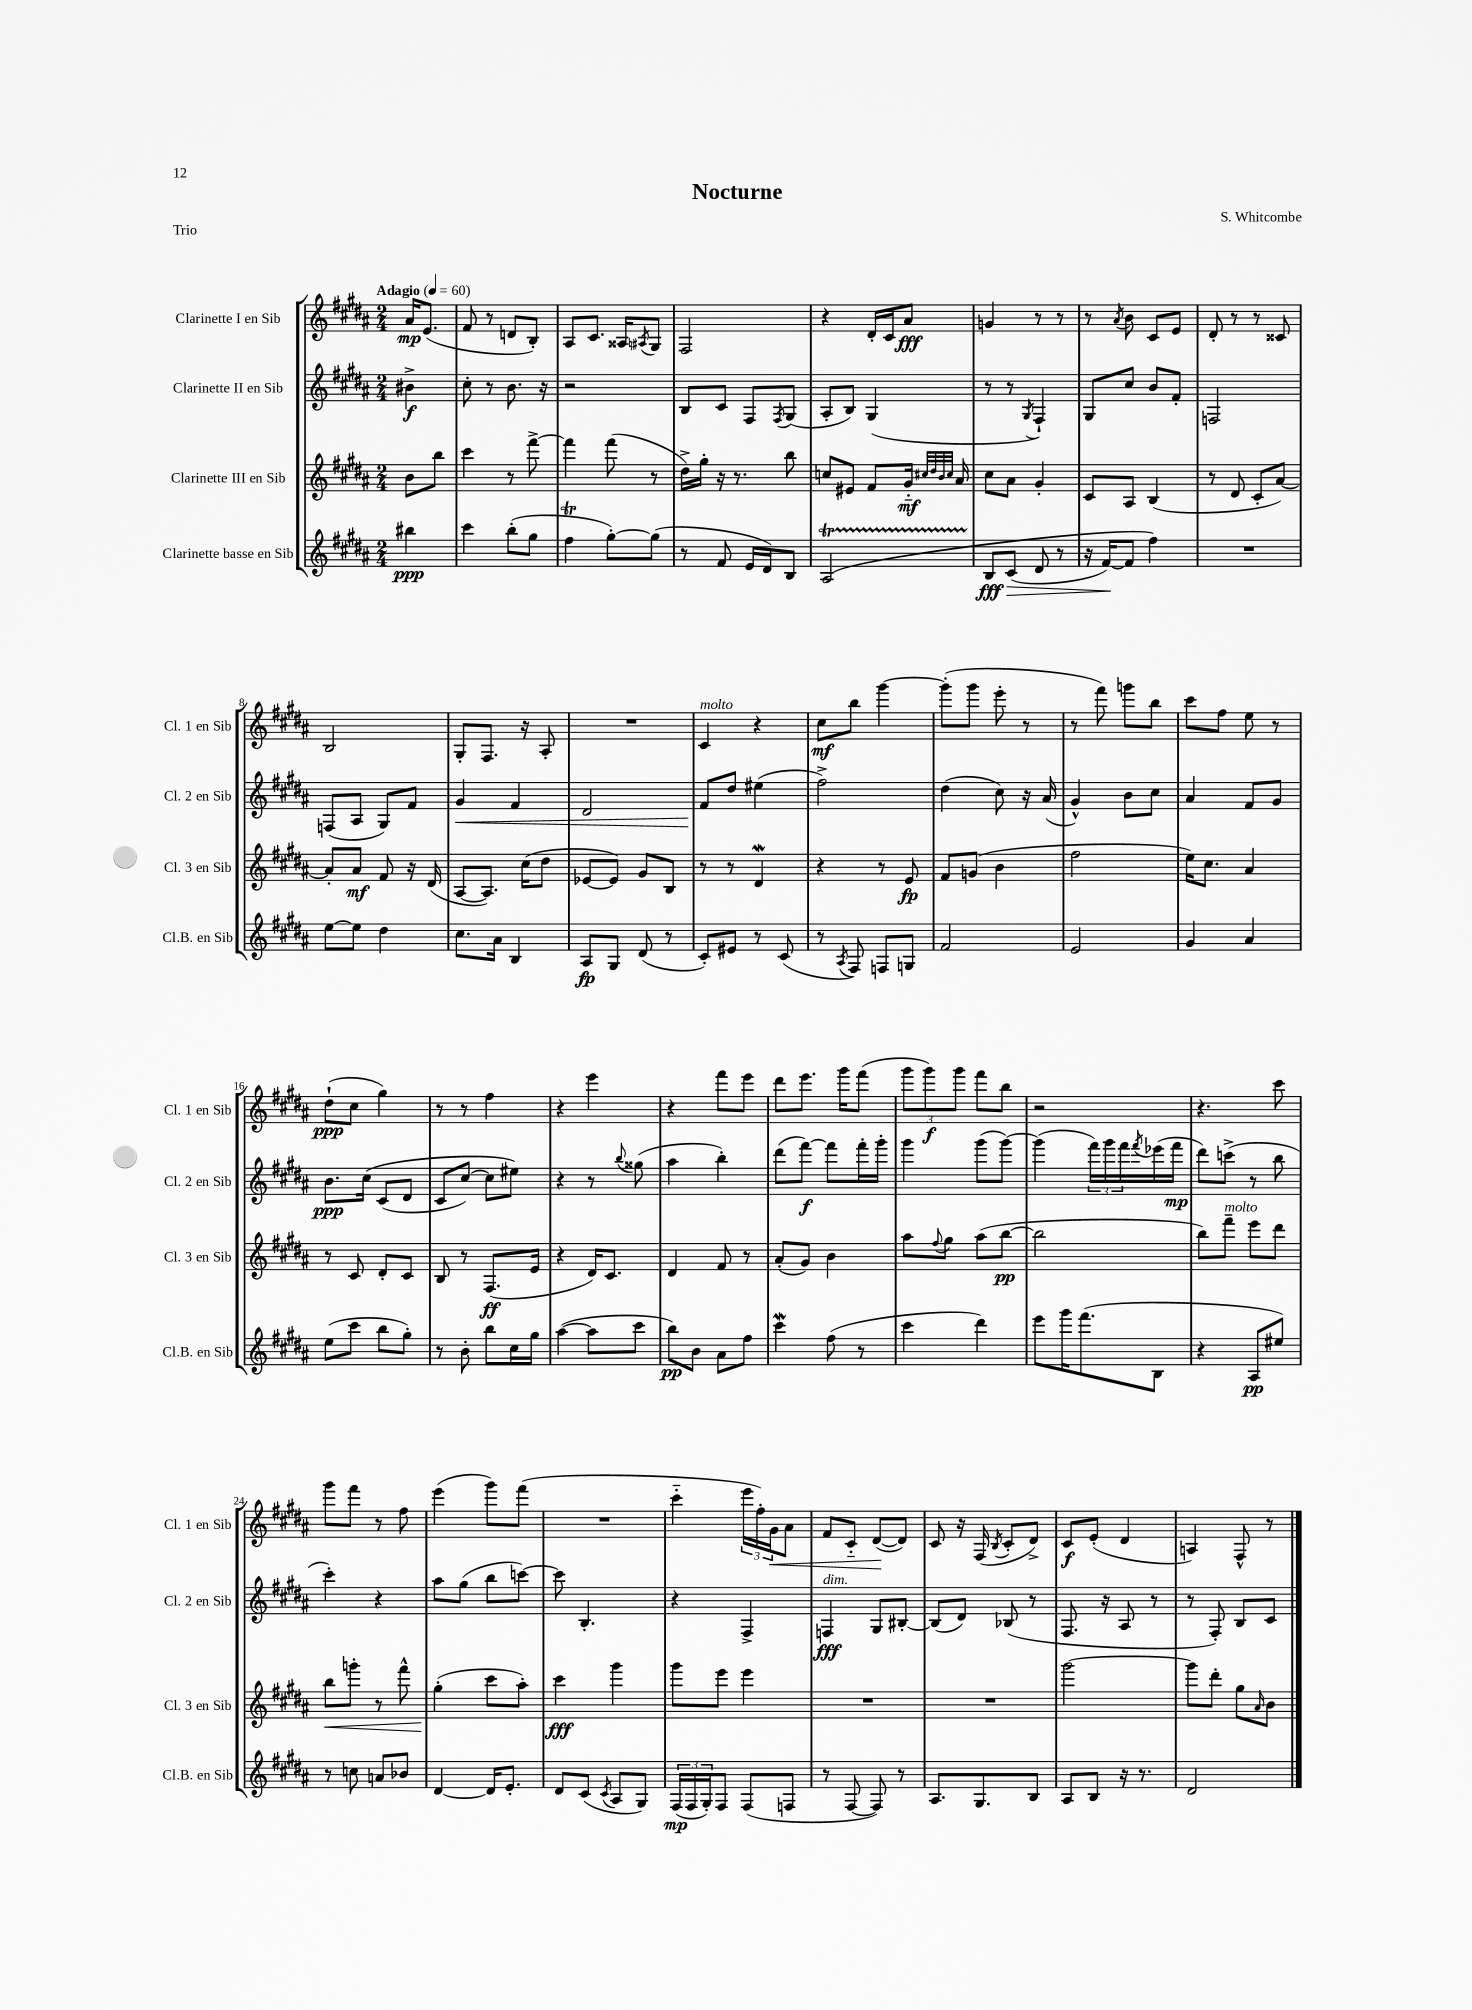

**kern	**dynam	**kern	**dynam	**kern	**dynam	**kern	**dynam
*part4	*part4	*part3	*part3	*part2	*part2	*part1	*part1
*staff4	*staff4	*staff3	*staff3	*staff2	*staff2	*staff1	*staff1
*I"Clarinette basse en Sib	*	*I"Clarinette III en Sib	*	*I"Clarinette II en Sib	*	*I"Clarinette I en Sib	*
*I'Cl.B. en Sib	*	*I'Cl. 3 en Sib	*	*I'Cl. 2 en Sib	*	*I'Cl. 1 en Sib	*
*clefG2	*	*clefG2	*	*clefG2	*	*clefG2	*
*k[f#c#g#d#a#]	*	*k[f#c#g#d#a#]	*	*k[f#c#g#d#a#]	*	*k[f#c#g#d#a#]	*
*M2/4	*	*M2/4	*	*M2/4	*	*M2/4	*
*MM60	*	*MM60	*	*MM60	*	*MM60	*
=	=	=	=	=	=	=	=
!	!	!	!	!	!	!LO:TX:a:B:t=Adagio	!
4bb#X\	ppp	8b\L	.	4b#X^\	f	16a#/KL	mp
.	.	.	.	.	.	(8.e/J	.
.	.	8bb\J	.	.	.	.	.
=1	=1	=1	=1	=1	=1	=1	=1
4ccc#\	.	4ccc#\	.	8cc#'\	.	8f#/	.
.	.	.	.	8r	.	8r	.
(8bb'\L	.	8r	.	8.b\	.	8dn/L	.
8gg#\J	.	[8fff#^\	.	.	.	8B'/J)	.
.	.	.	.	16r	.	.	.
=2	=2	=2	=2	=2	=2	=2	=2
4ff#T\	.	4fff#\]	.	2r	.	8A#/L	.
.	.	.	.	.	.	8.c#/J	.
[8gg#'\L)	.	(8fff#\	.	.	.	.	.
.	.	.	.	.	.	16A##X/KL	.
.	.	.	.	.	.	8qA#X/	.
(8gg#\J]	.	8r	.	.	.	8G#/J	.
=3	=3	=3	=3	=3	=3	=3	=3
8r	.	16dd#^\LL)	.	8B/L	.	2F#/	.
.	.	16gg#'\JJ	.	.	.	.	.
8f#/	.	16r	.	8c#/J	.	.	.
.	.	8.r	.	.	.	.	.
16e/LL	.	.	.	8F#/L	.	.	.
16d#/J)	.	.	.	.	.	.	.
.	.	.	.	8qF#/	.	.	.
8B/J	.	8bb\	.	(8G#/J	.	.	.
=4	=4	=4	=4	=4	=4	=4	=4
(2A#t/	.	8ccn/L	.	8A#'/L	.	4r	.
.	.	8e#X/J	.	8B/J)	.	.	.
.	.	8f#/L	.	(4G#/	.	16d#'/LL	.
.	.	.	.	.	.	16c#/J	.
.	.	16g#/Jk	mf	.	.	8a#/J	fff
.	.	32qqcc#X/LLL	.	.	.	.	.
.	.	32qqdd#/	.	.	.	.	.
.	.	32qqb/	.	.	.	.	.
.	.	32qqcc#/JJJ	.	.	.	.	.
.	.	16a#/	.	.	.	.	.
=5	=5	=5	=5	=5	=5	=5	=5
8B/L	fff	8cc#\L	.	8r	.	4gn/	.
!	!LO:HP:b	!	!	!	!	!	!
(8c#/J	>	8a#\J	.	8r	.	.	.
.	.	.	.	8qG#/	.	.	.
8d#/	.	4g#'/	.	4F#`/)	.	8r	.
8r	.	.	.	.	.	8r	.
=6	=6	=6	=6	=6	=6	=6	=6
16r	.	8c#/L	.	8G#/L	.	8r	.
[16f#/KL)	.	.	.	.	.	.	.
.	.	.	.	.	.	8qa#/	.
8f#/J]	]	8A#/J	.	8cc#/J	.	8b\	.
4ff#\)	.	(4B/	.	8b/L	.	8c#/L	.
.	.	.	.	8f#'/J	.	8e/J	.
=7	=7	=7	=7	=7	=7	=7	=7
2r	.	8r	.	2Fn/	.	8d#'/	.
.	.	8d#/	.	.	.	8r	.
.	.	8c#'/L	.	.	.	8r	.
.	.	[8a#/J)	.	.	.	8c##X/	.
!!LO:LB:g=z
=8	=8	=8	=8	=8	=8	=8	=8
[8ee\L	.	8a#'/L]	.	(8Fn/L	.	2B/	.
8ee\J]	.	8a#/J	mf	8A#/J	.	.	.
4dd#\	.	8f#/	.	8G#/L)	.	.	.
.	.	16r	.	8f#/J	.	.	.
.	.	(16d#/	.	.	.	.	.
=9	=9	=9	=9	=9	=9	=9	=9
!	!	!	!	!	!LO:HP:b	!	!
8.cc#\L	.	[8A#/L	.	4g#/	<	8G#'/L	.
.	.	8.A#/J])	.	.	.	8.F#/J	.
16a#\Jk	.	.	.	.	.	.	.
4B/	.	.	.	4f#/	.	.	.
.	.	(16cc#\KL	.	.	.	16r	.
.	.	8dd#\J	.	.	.	8A#'/	.
=10	=10	=10	=10	=10	=10	=10	=10
8A#/L	fp	[8e-X/L	.	2d#/	.	2r	.
8G#/J	.	8e-/J])	.	.	.	.	.
(8d#/	.	8g#/L	.	.	.	.	.
8r	.	8B/J	.	.	.	.	.
=11	=11	=11	=11	=11	=11	=11	=11
!	!	!	!	!	!	!LO:TX:a:i:t=molto	!
8c#'/L)	.	8r	.	8f#/L	.	4c#/	.
8e#X/J	.	8r	.	8dd#/J	[	.	.
8r	.	4d#W/	.	(4ee#X\	.	4r	.
(8c#/	.	.	.	.	.	.	.
=12	=12	=12	=12	=12	=12	=12	=12
8r	.	4r	.	2ff#^\)	.	8cc#\L	mf
8qA#/	.	.	.	.	.	.	.
8F#/)	.	.	.	.	.	8bb\J	.
8Fn/L	.	8r	.	.	.	[4ggg#\	.
8Gn/J	.	8e/	fp	.	.	.	.
=13	=13	=13	=13	=13	=13	=13	=13
2f#/	.	8f#/L	.	(4dd#\	.	(8ggg#'\L]	.
.	.	(8gn/J	.	.	.	8ggg#\J	.
.	.	4b\	.	8cc#\)	.	8eee'\	.
.	.	.	.	16r	.	8r	.
.	.	.	.	(16a#/	.	.	.
=14	=14	=14	=14	=14	=14	=14	=14
2e/	.	2ff#\	.	4g#^^/)	.	8r	.
.	.	.	.	.	.	8fff#\)	.
.	.	.	.	8b\L	.	8gggn\L	.
.	.	.	.	8cc#\J	.	8bb\J	.
=15	=15	=15	=15	=15	=15	=15	=15
4g#/	.	16ee\KL)	.	4a#/	.	8ccc#\L	.
.	.	8.cc#\J	.	.	.	.	.
.	.	.	.	.	.	8ff#\J	.
4a#/	.	4a#/	.	8f#/L	.	8ee\	.
.	.	.	.	8g#/J	.	8r	.
!!LO:LB:g=z
=16	=16	=16	=16	=16	=16	=16	=16
(8ee\L	.	8r	.	8.b\L	ppp	(8dd#`\L	ppp
8ccc#\J	.	8c#/	.	.	.	8cc#\J	.
.	.	.	.	(16cc#\Jk	.	.	.
8bb\L	.	8d#'/L	.	(8c#/L	.	4gg#\)	.
8gg#'\J)	.	8c#/J	.	8d#/J	.	.	.
=17	=17	=17	=17	=17	=17	=17	=17
8r	.	8B/	.	8c#/L	.	8r	.
8b'\	.	8r	.	[8cc#/J)	.	8r	.
8bb\L	.	(8.F#/L	ff	8cc#\L]	.	4ff#\	.
16cc#\L	.	.	.	8ee#X\J)	.	.	.
16gg#\JJ	.	16e/Jk	.	.	.	.	.
=18	=18	=18	=18	=18	=18	=18	=18
([4aa#\	.	4r	.	4r	.	4r	.
8aa#\L]	.	16d#/KL)	.	8r	.	4eee\	.
.	.	8.c#/J	.	.	.	.	.
.	.	.	.	8qqbb/	.	.	.
8ccc#\J	.	.	.	(8gg##X\	.	.	.
=19	=19	=19	=19	=19	=19	=19	=19
8bb\L)	pp	4d#/	.	4aa#\	.	4r	.
8b\J	.	.	.	.	.	.	.
8a#\L	.	8f#/	.	4bb'\)	.	8fff#\L	.
8ff#\J	.	8r	.	.	.	8eee\J	.
=20	=20	=20	=20	=20	=20	=20	=20
4ccc#W\	.	(8a#'/L	.	(8ddd#\L	.	8ddd#\L	.
.	.	8g#/J)	.	[8fff#\J)	f	8.eee\J	.
(8ff#\	.	4b\	.	8fff#\L]	.	.	.
.	.	.	.	.	.	16ggg#\KL	.
8r	.	.	.	16fff#'\L	.	(8fff#\J	.
.	.	.	.	16ggg#'\JJ	.	.	.
=21	=21	=21	=21	=21	=21	=21	=21
4ccc#\	.	8aa#\L	.	4ggg#\	.	12ggg#\L	.
.	.	.	.	.	.	12ggg#\)	f
.	.	8qqff#/	.	.	.	.	.
.	.	8gg#\J	.	.	.	.	.
.	.	.	.	.	.	12ggg#\J	.
4ddd#\)	.	(8aa#\L	.	(8ggg#\L	.	8fff#\L	.
.	.	[8bb\J	pp	[8ggg#\J)	.	8bb\J	.
=22	=22	=22	=22	=22	=22	=22	=22
8eee\L	.	2bb\]	.	(4ggg#\]	.	2r	.
16ggg#\K	.	.	.	.	.	.	.
(8.fff#\	.	.	.	.	.	.	.
.	.	.	.	24fff#\LL)	.	.	.
.	.	.	.	24ggg#\	.	.	.
.	.	.	.	24fff#\	.	.	.
.	.	.	.	8qfff#/	.	.	.
8B\J	.	.	.	(16eee-X\	.	.	.
.	.	.	.	16fff#\JJ	mp	.	.
=23	=23	=23	=23	=23	=23	=23	=23
4r	.	8bb\L)	.	8ddd#\L)	.	4.r	.
!	!	!LO:TX:a:i:t=molto	!	!	!	!	!
.	.	8fff#~\J	.	(8cccn^\J	.	.	.
8A#/L	pp	8eee\L	.	8r	.	.	.
8ee#X/J)	.	8ddd#\J	.	8bb\	.	8ccc#\	.
!!LO:LB:g=z
=24	=24	=24	=24	=24	=24	=24	=24
!	!	!	!LO:HP:b	!	!	!	!
8r	.	8bb\L	<	4ccc#'\)	.	8ggg#\L	.
8ccn\	.	8gggn'\J	.	.	.	8fff#\J	.
8an/L	.	8r	.	4r	.	8r	.
8b-X/J	.	8fff#^^\	.	.	.	8ff#\	.
=25	=25	=25	=25	=25	=25	=25	=25
[4d#/	.	(4gg#'\	.	8aa#\L	.	(4eee\	.
.	.	.	.	(8gg#\J	.	.	.
16d#/KL]	.	8ccc#\L	[	8bb\L	.	8ggg#\L)	.
8.e'/J	.	.	.	.	.	.	.
.	.	8aa#'\J)	.	[8cccn\J)	.	(8fff#\J	.
=26	=26	=26	=26	=26	=26	=26	=26
8d#/L	.	4ccc#\	fff	8ccc\]	.	2r	.
(8c#/J	.	.	.	4.B'/	.	.	.
8qc#/	.	.	.	.	.	.	.
8A#/L	.	4ggg#\	.	.	.	.	.
8G#/J)	.	.	.	.	.	.	.
=27	=27	=27	=27	=27	=27	=27	=27
(24F#/LL	mp	8ggg#\L	.	4r	.	4ccc#\	.
24F#/	.	.	.	.	.	.	.
24G#'/J)	.	.	.	.	.	.	.
8F#/J	.	8eee\J	.	.	.	.	.
(8F#/L	.	4eee\	.	4F#^/	.	24eee\LL	.
.	.	.	.	.	.	24ff#'\)	.
!	!	!	!	!	!	!	!LO:HP:b
.	.	.	.	.	.	24g#\J	<
8Fn/J	.	.	.	.	.	8a#\J	.
=28	=28	=28	=28	=28	=28	=28	=28
!	!	!	!	!LO:TX:a:i:t=dim.	!	!	!
8r	.	2r	.	4Fn/	fff	8f#/L	.
[8F#/	.	.	.	.	.	8c#/J	.
8F#/])	.	.	.	8G#/L	.	([8d#/L	.
8r	.	.	.	[8B#X'/J	.	8d#/J])	[
=29	=29	=29	=29	=29	=29	=29	=29
8.A#/L	.	2r	.	(8B#/L]	.	8c#/	.
.	.	.	.	8d#/J)	.	16r	.
8.G#/	.	.	.	.	.	(16F#/	.
.	.	.	.	.	.	8qB/	.
.	.	.	.	(8B-X/	.	8c#'/L	.
8B/J	.	.	.	8r	.	8d#^/J)	.
=30	=30	=30	=30	=30	=30	=30	=30
8A#/L	.	[2ggg#\	.	8.F#/	.	8c#/L	f
8B/J	.	.	.	.	.	(8e'/J	.
.	.	.	.	16r	.	.	.
16r	.	.	.	8A#/	.	4d#/	.
8.r	.	.	.	.	.	.	.
.	.	.	.	8r	.	.	.
=31	=31	=31	=31	=31	=31	=31	=31
2d#/	.	8ggg#\L]	.	8r	.	4An/)	.
.	.	8ddd#'\J	.	8F#'/)	.	.	.
.	.	8gg#\L	.	8B/L	.	8F#^^/	.
.	.	16qqa#/	.	.	.	.	.
.	.	8b\J	.	8c#/J	.	8r	.
==	==	==	==	==	==	==	==
*-	*-	*-	*-	*-	*-	*-	*-
